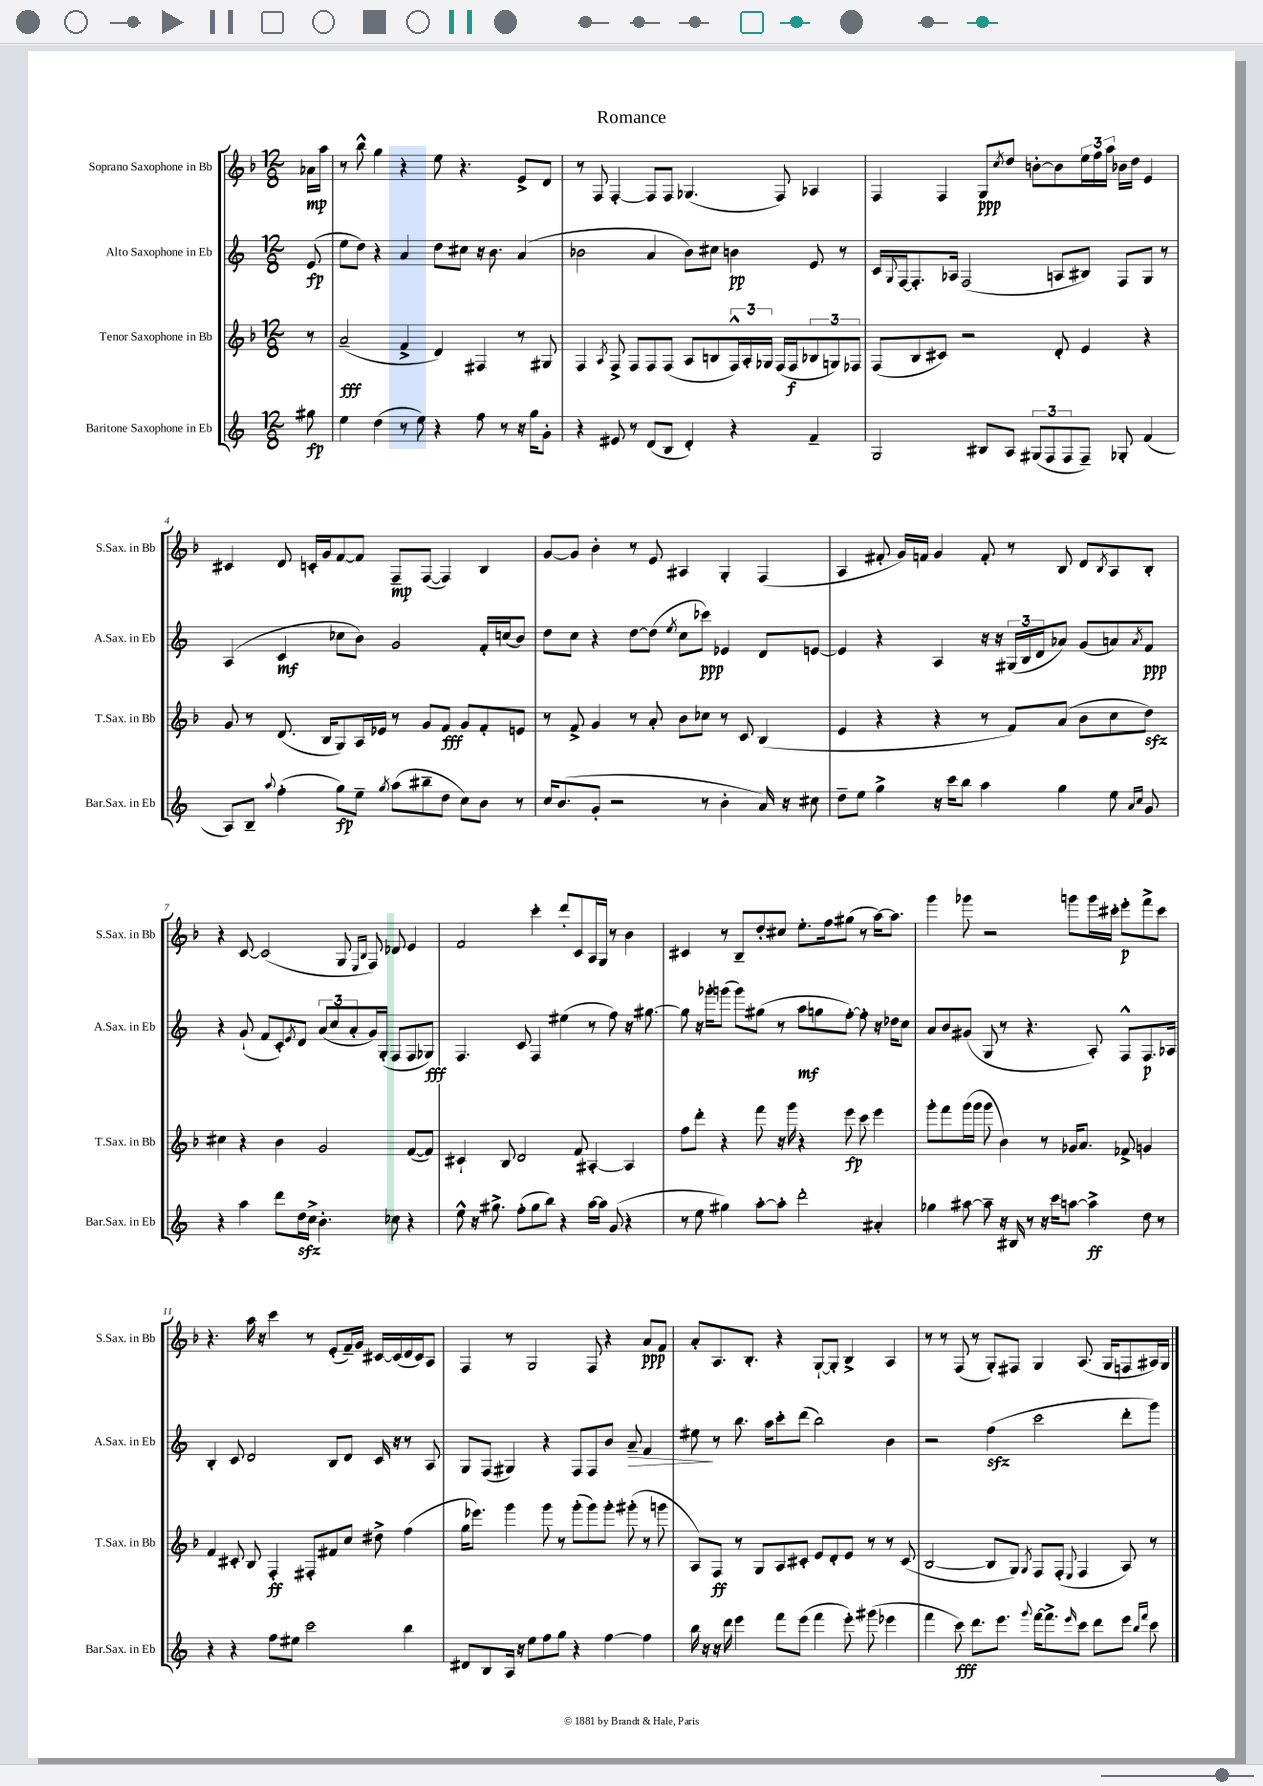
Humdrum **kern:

**kern	**kern	**kern	**kern
*staff4	*staff3	*staff2	*staff1
*clefG2	*clefG2	*clefG2	*clefG2
*k[]	*k[b-]	*k[]	*k[b-]
*M12/8	*M12/8	*M12/8	*M12/8
8gg#	8r	(8e	16a-
.	.	.	16aa
=	=	=	=
4ee	(2a~	8ee	8r
.	.	8dd)	8bb-^^
(4dd	.	4r	4gg
8r	4f^	4a	4r
8ee)	.	.	.
4r	4d)	8dd	8ee
.	.	8cc#	4.r
8ff	4F#	16r	.
.	.	8.b	.
8r	.	.	.
16r	8r	(4a	8e^
16gg	.	.	.
8g'	8G#	.	8d
=	=	=	=
4r	4F	2b-	8r
.	.	.	8F
.	8qA	.	.
8e#	8F^	.	[4F'
8r	8F	.	.
(8d	8F	4a	8F]
8B	(8F	.	8F
4d')	8A	8b-)	(4.G-
.	8B	8cc#	.
4r	24F^^)	4b	.
.	24A'	.	.
.	24G-	.	.
.	(16F	.	8F)
.	16F	.	.
4f~	12B-	8e	4A-
.	12G)	.	.
.	.	8r	.
.	12F-	.	.
=	=	=	=
2G	(8F	16c	4F
.	.	8qqG	.
.	.	[16F	.
.	8B-	8.F']	.
.	8c#)	.	4F
.	.	16A-	.
.	2r	(2F	.
8B#	.	.	8G
.	.	.	8qcc
8A	.	.	8dd
(12G#	.	.	[8b'
12F	.	.	.
.	8d'	8A	8b]
12F	.	.	.
8F~)	4e	8B#)	24ee
.	.	.	24ff
.	.	.	24aa
8G-'	.	8F	16b-
.	.	.	16dd
(4f	4r	8G	4e
.	.	8r	.
=	=	=	=
8A)	8g	(4A	4c#
8B~	8r	.	.
8qqaa	.	.	.
(4ff'	(8.d	4c	8d
.	.	.	16c'
.	16B-	.	16g
8gg)	8G)	8cc-	[8f
8ee~	16A	8b)	8f]
.	16e-	.	.
8qgg	.	.	.
(8aa	8r	2g	8F~
8bb#~	8g	.	([8F
8dd	8f	.	4F])
8cc)	8g	.	.
8b	8f'	16f'	4B-
.	.	(16cc	.
8r	8e	8b)	.
=	=	=	=
16cc	8r	8dd	[8g
(8.b	.	.	.
.	8f^	8cc	8g]
8g'	4g	4r	4b-'
2r	.	.	.
.	8r	[8dd	8r
.	8a'	(8dd]	8e
.	.	8qee	.
.	8b-	8cc	4A#
8r	8cc-	8ccc-)	.
4b'	8r	4e-	4G'
.	8c	.	.
16a)	(4B-	8d	(4F
16r	.	.	.
8cc#	.	[8e	.
=	=	=	=
8dd~	4e	4e]	4A
8ee	.	.	.
4gg^	4r	4r	8f#'
.	.	.	16g)
.	.	.	16f
16r	4r	4A	4g
16ccc	.	.	.
8bb	.	.	.
4aa	8r	16r	8f'
.	.	16r	.
.	8f)	(24G#	8r
.	.	24B	.
.	.	24d	.
4gg	(8a	8a-)	8B-
.	8b-	(8g	8d
.	.	.	8qB-
8ee	8cc	8a)	8A
16qqa	.	.	.
16qqcc	.	8qa	.
8g	8dd)	8f	8B-'
=	=	=	=
4r	4cc#	4r	4r
4aa	4r	(8g`	[8c
.	.	8f	(2c]
8ddd	4b-	8c')	.
.	.	8qe	.
16dd	.	8d	.
16cc^	.	.	.
4.b'	2g	(12a	.
.	.	12cc	.
.	.	.	8G
.	.	12a'	.
.	.	.	16qqE
.	.	.	16qqB-
.	.	16g)	8F)
.	.	(16G'	.
8cc-	.	8F	8d-
4r	([8f	8F	4e
.	8f])	8G-)	.
=	=	=	=
8ee^^	4c#`	4.F	2f
16r	.	.	.
8.gg#^	.	.	.
.	8B-	.	.
(8ff'	2d	8c	.
8gg#	.	4F	4ccc'
8bb)	.	.	.
4r	.	(4ee#	8ddd'
.	8f	.	8c
[16aa	[4A#'	8r	16A
16aa]	.	.	16G
(8g	.	8ff)	8r
4r	4A#]	16r	4b-
.	.	[8.gg#	.
=	=	=	=
8r	8ff	8gg#]	4c#
8ee	8ddd'	16r	.
.	.	16ggg-'	.
4gg#)	4r	(8ggg	8r
.	.	8ggg)	8B-~
[8aa'	8fff	(8gg#	8dd'
8aa']	16r	8r	8cc#
.	16ggg	.	.
2ddd'	4r	8aa	8.ee'
.	.	8gg	.
.	.	.	16ff
.	8eee	[8ff')	(8gg#
.	8ccc	8ff']	8r
4a#'	4eee	16r	[16aa)
.	.	16dd-	8.aa]
.	.	8cc	.
=	=	=	=
4gg-	8ggg'	8a	4ggg
.	8fff	8b	.
[8aa#	(16ggg	(8g#	8ggg-
.	16ggg	.	.
8aa#~]	8ggg	8G	2r
16r	4b-)	8r	.
16B#	.	.	.
8r	.	4.r	.
16r	8r	.	.
16ccc	.	.	.
[8aa	16g-	.	8ggg
.	8.a	.	.
4aa^]	.	8A')	16ggg
.	.	.	16ccc#'
.	8f-^	8F^^	8eee'
8dd	4g	8.F	8fff^
8r	.	.	8ccc#
.	.	16A-	.
=	=	=	=
4r	4f	4B'	4.r
4r	8c#'	8c	.
.	8B-	2d	16aa
.	.	.	16r
8ff	4F'	.	4ccc
8ee#	.	.	.
2ccc	8F#'	.	8r
.	8f#	8B	(8e'
.	8cc	8d	16f~)
.	.	.	16g
.	8dd#^	16c	[16c#
.	.	16r	(16c#]
4bb	(4ff	8r	16d
.	.	.	16c#)
.	.	8A	8A
=	=	=	=
8d#	16gg	8G	4F
.	8.eee-)	.	.
8B	.	(8F	.
16A	4ggg	4G#)	8r
16r	.	.	.
8ee	.	.	2G
8ff	8ggg	4r	.
8gg	8r	.	.
4r	(8ggg'	8F	.
.	8ggg)	8F	8F
[4ff	8ggg'	8b	4r
.	(8ggg#'	8a~	.
4ff]	8r	4f	8a
.	8ggg	.	8f
=	=	=	=
16bb	8A)	8ee#	8a'
16r	.	.	.
16r	8F	8r	8.A
16ddd	.	.	.
4eee	8r	8.bb	.
.	.	.	8.B-'
.	8G	.	.
.	.	16aa	.
8fff	8A	8ccc'	4r
(8eee	8c#'	(8ddd	.
4fff	8e	2bb)	[8G`
.	8d'	.	8G']
8eee')	8e	.	4B-^
(8ggg#	8r	.	.
4eee-	8r	4b	4A
.	(8c#	.	.
=	=	=	=
4fff	[2B-	2r	8r
.	.	.	8r
8ccc)	.	.	(8F
8.ddd	.	.	8r
.	8B-]	(4ff	8G')
8.eee	.	.	.
.	8G)	.	8F#
8qqggg	8qG	.	.
[16fff	8F	2ccc	4G
8.fff^]	.	.	.
.	(8F'	.	.
16qqeee	8qqE	.	.
8ccc	4F	.	(8.A
8ddd	.	.	.
.	.	.	16G
8eee	8A)	8ddd'	8F
16qqbb	.	.	.
16qqfff	.	.	.
8ccc	8r	8ggg)	16A#)
.	.	.	16G
==	==	==	==
*-	*-	*-	*-
